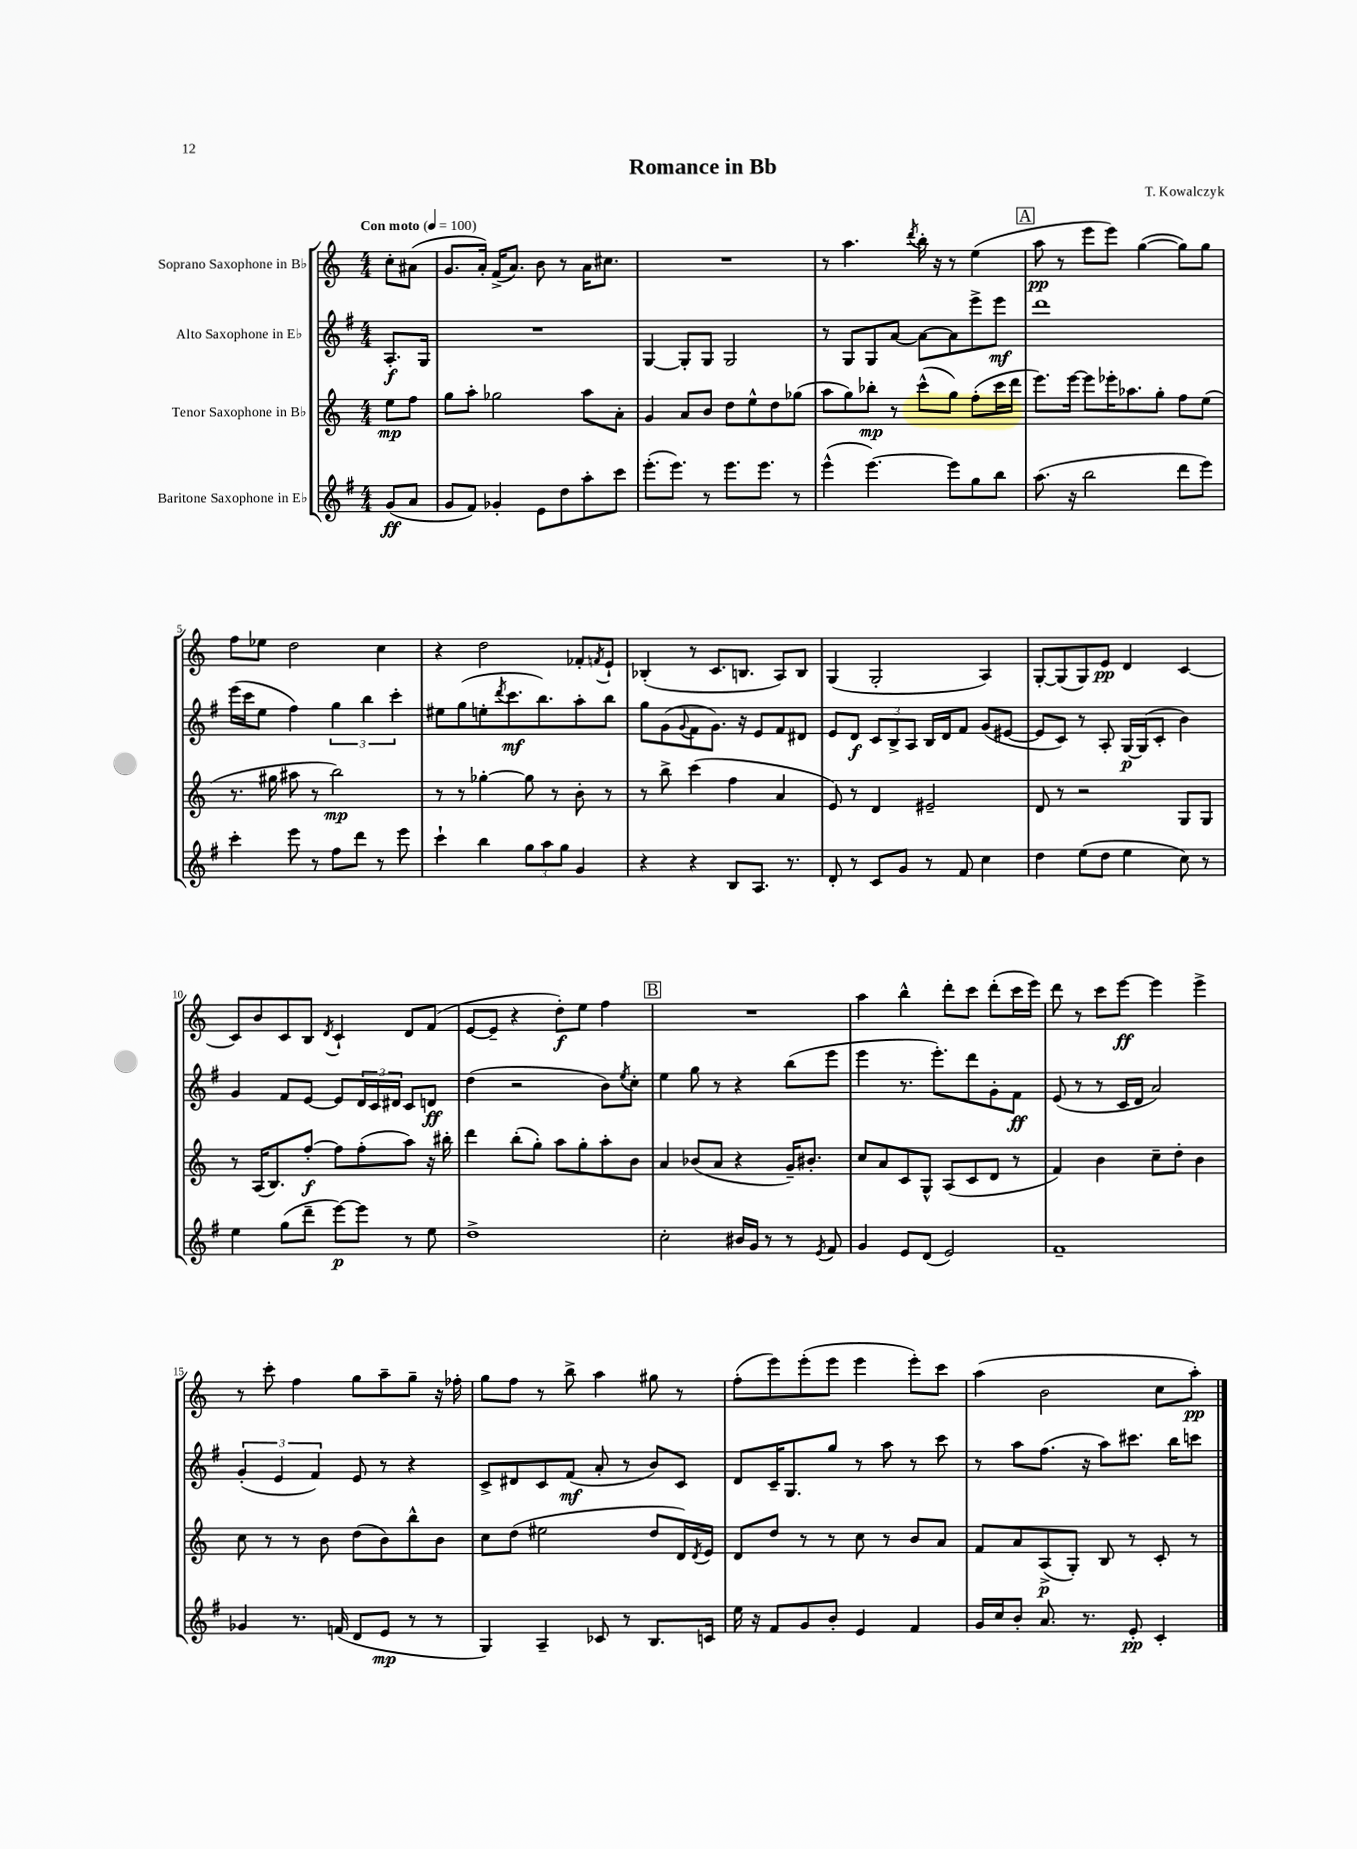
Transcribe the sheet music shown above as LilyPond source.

\header { title = "Romance in Bb" composer = "T. Kowalczyk" }
<<
\new StaffGroup <<
\new Staff = "s0" \with { instrumentName = "Soprano Saxophone in Bb" } {
    \clef treble \key c \major \numericTimeSignature \time 4/4 \partial 4 \tempo "Con moto" 4 = 100
    c''8-. ais'8( |
    g'8. a'16-.) f'16->( a'8.) b'8 r8 a'16 cis''8. |
    R1 |
    r8 a''4. \acciaccatura { d'''8 } b''16-. r16 r8 e''4( |
    \mark \markup { \box "A" } a''8\pp r8 e'''8 e'''8) g''4~( g''8) g''8 |
    f''8 ees''8 d''2 c''4 |
    r4 d''2 fes'8-. \acciaccatura { f'8 } e'8-! |
    bes4-.( r8 c'8. b8. a8) b8 |
    g4( g2-. a4) |
    g8~-. g8( g8) e'8\pp d'4 c'4~ |
    c'8 b'8 c'8 b8 \acciaccatura { d'8 } c'4-! d'8 f'8( |
    e'8~ e'8-- r4 d''8-.\f) e''8 f''4 |
    \mark \markup { \box "B" } R1 |
    a''4 b''4-^ d'''8-. c'''8 d'''8-.( c'''16 e'''16) |
    d'''8 r8 c'''8 e'''8~\ff e'''4 e'''4-> |
    r8 c'''8-. f''4 g''8 a''8-- g''8-- r16 fes''16-. |
    g''8 f''8 r8 b''8-> a''4 gis''8 r8 |
    f''8-.( e'''8) e'''8-.( e'''8 e'''4 e'''8-.) c'''8 |
    a''4( b'2 c''8 a''8-.\pp) \bar "|." |
}
\new Staff = "s1" \with { instrumentName = "Alto Saxophone in Eb" } {
    \clef treble \key g \major \numericTimeSignature \time 4/4 \partial 4
    a8.-.\f g16 |
    R1 |
    g4~ g8-. g8 g2 |
    r8 g8 g8 a'8~ a'8~ a'8 e'''8-> e'''8\mf |
    \mark \markup { \box "A" } d'''1 |
    e'''16( c'''16 e''8 fis''4) \tuplet 3/2 { g''4 b''4 c'''4-. } |
    eis''8 g''8( e''8-. \acciaccatura { d'''8 } c'''8.\mf b''8.) a''8-. b''8 |
    g''8 g'8( \appoggiatura { g'8 } fis'8 g'8.) r16 e'8 fis'8 dis'8 |
    e'8 d'8\f \tuplet 3/2 { c'8 b8-> a8 } b16 d'16 fis'8 g'8( eis'8~ |
    eis'8 c'8) r8 a8-. g16~\p g16( c'8-. b'4) |
    g'4 fis'8 e'8~ e'8 \tuplet 3/2 { d'16 c'16 dis'16 } c'8 d'8\ff |
    d''4( r2 b'8) \acciaccatura { e''8 } c''8-. |
    \mark \markup { \box "B" } e''4 g''8 r8 r4 b''8( e'''8 |
    e'''4 r8. e'''8.-.) d'''8 g'8-. fis'8\ff |
    e'8( r8 r8 c'16 d'16 a'2) |
    \tuplet 3/2 { g'4-.( e'4 fis'4) } e'8 r8 r4 |
    c'8-> dis'8 c'8 fis'8\mf( a'8-. r8 b'8) c'8 |
    d'8 c'16-- g8. g''8 r8 a''8 r8 c'''8 |
    r8 a''8 fis''8.( r16 a''8) cis'''8. b''16 c'''8 \bar "|." |
}
\new Staff = "s2" \with { instrumentName = "Tenor Saxophone in Bb" } {
    \clef treble \key c \major \numericTimeSignature \time 4/4 \partial 4
    e''8\mp f''8 |
    g''8 a''8-. ges''2 a''8 a'8-. |
    g'4 a'8 b'8 d''8 e''8-^ d''8 ges''8( |
    a''8 g''8) bes''8-.\mp r8 c'''8-^( g''8) f''8-.( c'''16 d'''16 |
    \mark \markup { \box "A" } e'''8.) e'''16~ e'''8 ees'''16-. aes''8. g''8-. f''8 e''8( |
    r8. gis''16 ais''8 r8 b''2\mp) |
    r8 r8 ges''4~-. ges''8 r8 b'8-. r8 |
    r8 b''8-> c'''4( f''4 a'4 |
    e'8) r8 d'4 eis'2-- |
    d'8 r8 r2 g8 g8 |
    r8 a16( b8.) f''8~-.\f f''8 f''8-.( a''8) r16 bis''16-. |
    d'''4 b''8-.( g''8-.) a''8 g''8-. a''8-. b'8 |
    \mark \markup { \box "B" } a'4 bes'8( a'8 r4 g'16--) bis'8.-. |
    c''8 a'8 c'8 g8-^ a8( c'8 d'8 r8 |
    f'4) b'4 c''8-- d''8-. b'4 |
    c''8 r8 r8 b'8 d''8( b'8) b''8-^ b'8 |
    c''8 d''8( eis''2 d''8 d'16) \acciaccatura { d'8 } e'16 |
    d'8 d''8 r8 r8 c''8 r8 b'8 a'8 |
    f'8 a'8 a8->\p( g8-.) b8 r8 c'8-. r8 \bar "|." |
}
\new Staff = "s3" \with { instrumentName = "Baritone Saxophone in Eb" } {
    \clef treble \key g \major \numericTimeSignature \time 4/4 \partial 4
    g'8\ff( a'8 |
    g'8 fis'8) ges'4-. e'8 d''8 a''8-. c'''8 |
    e'''8.-.( e'''8.) r8 e'''8. e'''8. r8 |
    e'''4-^( e'''4.~) e'''8 g''8 b''8 |
    \mark \markup { \box "A" } a''8.( r16 b''2 d'''8 e'''8) |
    c'''4-. e'''8 r8 fis''8 d'''8 r8 e'''8 |
    c'''4-! b''4 \tuplet 3/2 { g''8 a''8 g''8 } g'4 |
    r4 r4 b8 a8. r8. |
    d'8-. r8 c'8 g'8 r8 fis'8 c''4 |
    d''4 e''8( d''8 e''4 c''8) r8 |
    e''4 g''8( d'''8-- e'''8~\p) e'''8 r8 e''8 |
    d''1-> |
    \mark \markup { \box "B" } c''2-. bis'16 g'16 r8 r8 \acciaccatura { e'8 } fis'8 |
    g'4 e'8 d'8( e'2) |
    fis'1-- |
    ges'4 r8. f'16( d'8 e'8\mp r8 r8 |
    g4) a4-- ces'8 r8 b8. c'16 |
    e''16 r16 fis'8 g'8 b'8-. e'4 fis'4 |
    g'16 c''16 b'8-. a'8. r8. e'8-.\pp c'4-. \bar "|." |
}
>>
>>
